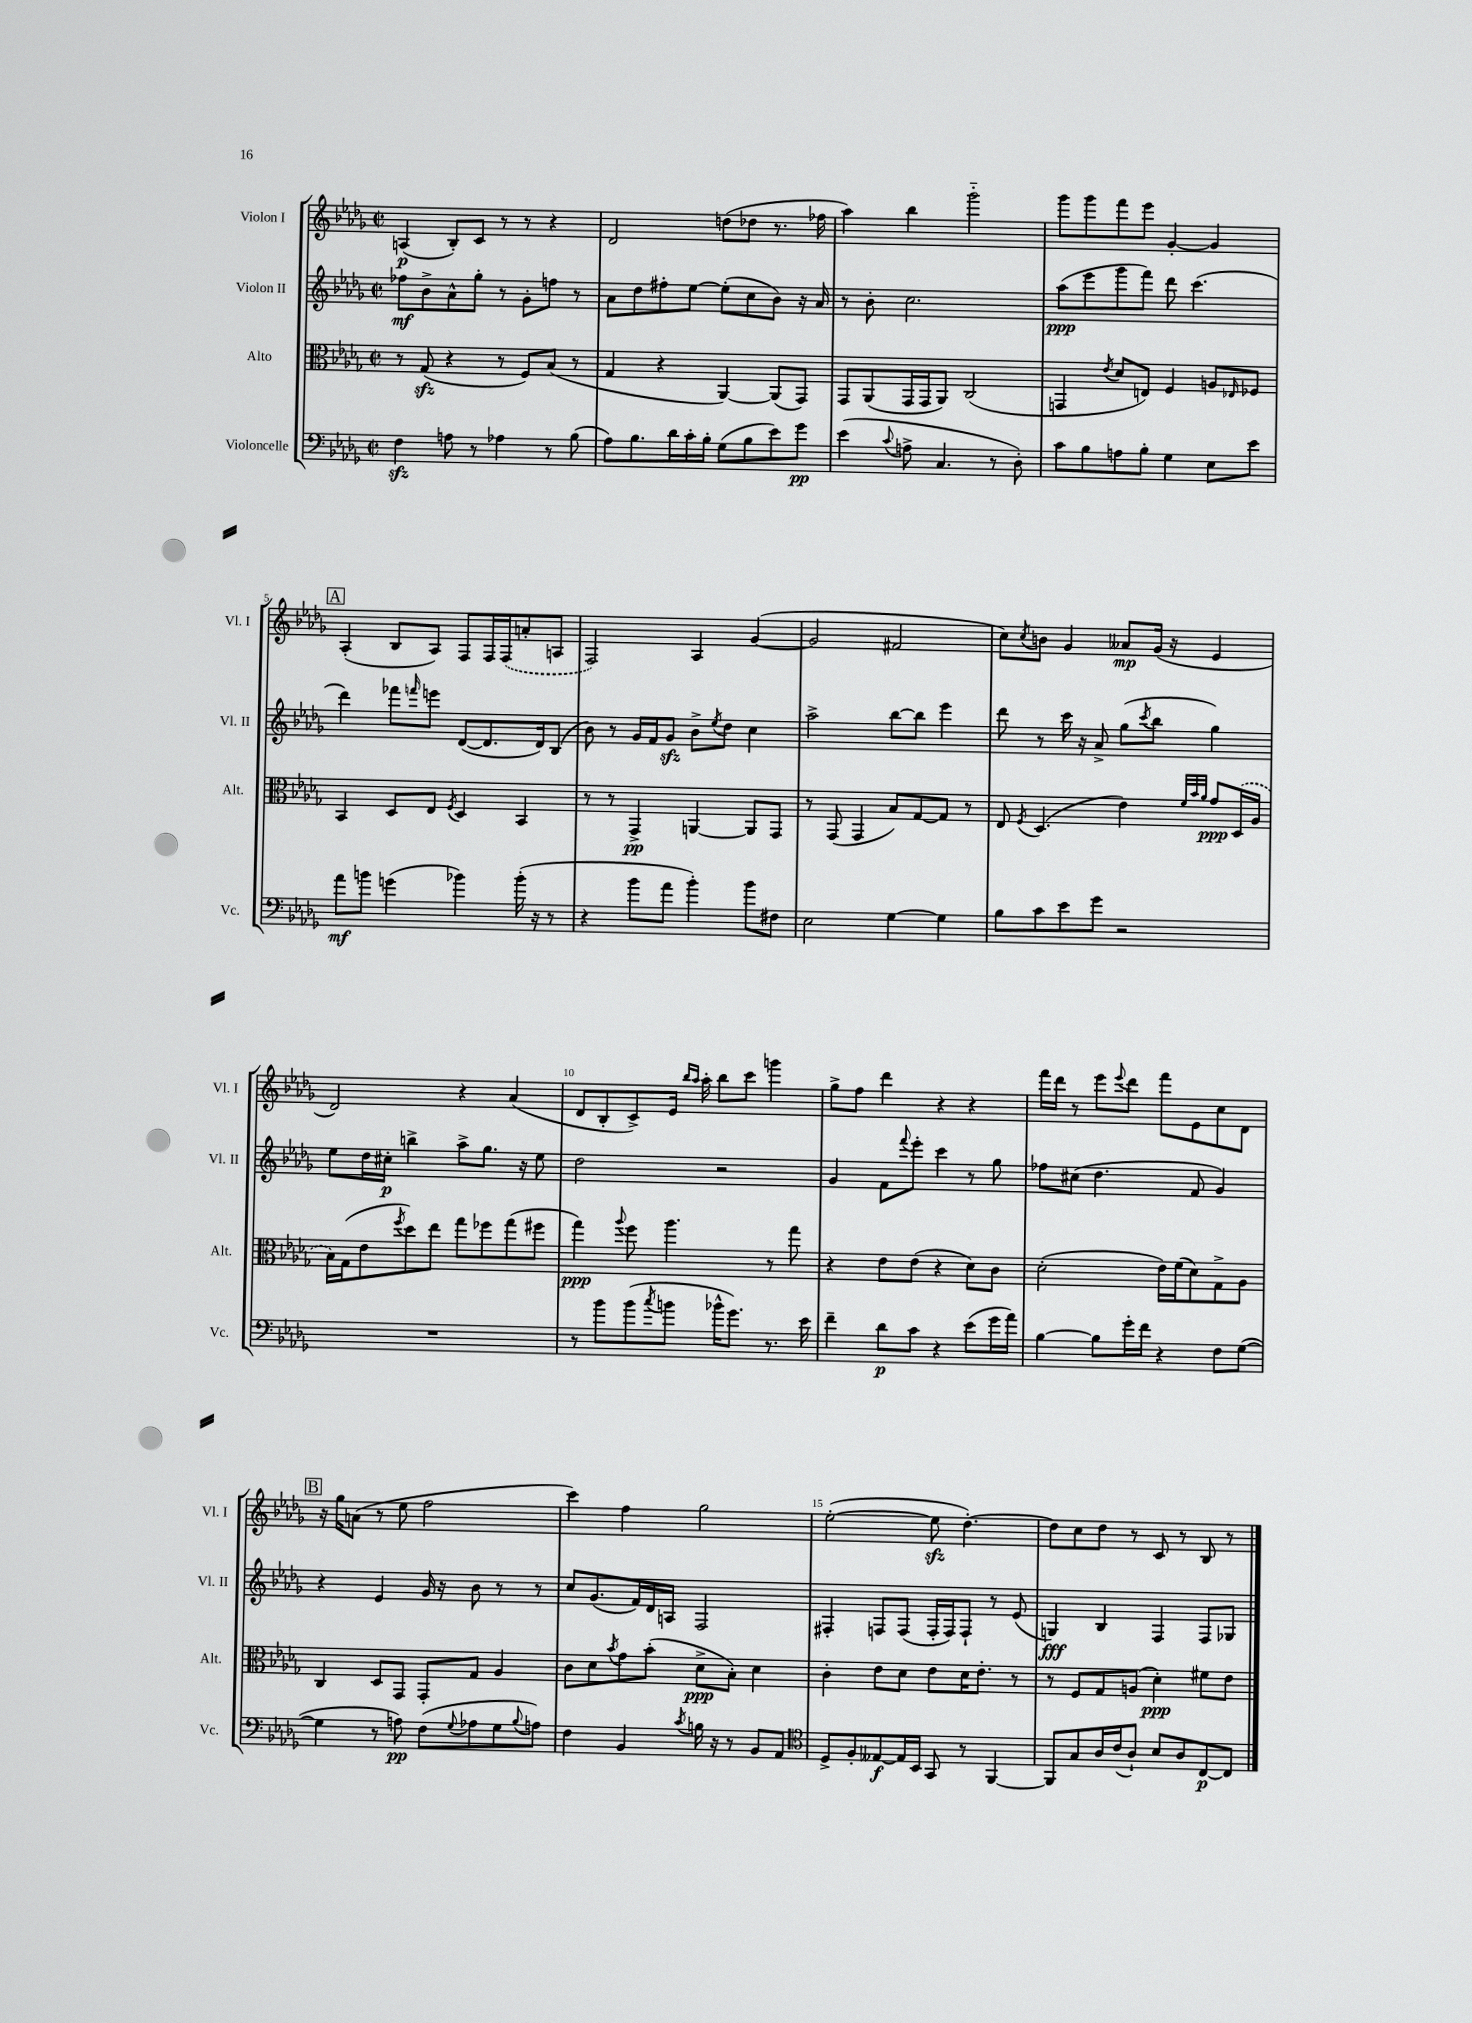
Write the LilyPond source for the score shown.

<<
\new StaffGroup <<
\new Staff = "s0" \with { instrumentName = "Violon I" shortInstrumentName = "Vl. I" } {
    \clef treble \key des \major \defaultTimeSignature \time 2/2
    a4\p( bes8-.) c'8 r8 r8 r4 |
    des'2 d''8( des''8 r8. fes''16 |
    aes''4) bes''4 ges'''2-_ |
    ges'''8 ges'''8 f'''8 ees'''8 ges'4~-. ges'4 |
    \mark \markup { \box "A" } aes4-.( bes8 aes8) f8 f16 \once \slurDashed f16( a'8-. a8 |
    f2) aes4 ges'4~( |
    ges'2 fis'2 |
    c''8) \acciaccatura { c''8 } b'8 ges'4 aeses'8\mp ges'16( r16 ees'4 |
    des'2) r4 aes'4( |
    des'8 bes8-. c'8->) ees'16 \grace { bes''16 aes''16 } aes''16-. bes''8 c'''8 g'''4 |
    ges''8-> f''8 des'''4 r4 r4 |
    f'''16 des'''16 r8 ees'''8 \appoggiatura { ees'''8 } des'''8 f'''8 ees'8 c''8 des'8 |
    \mark \markup { \box "B" } r16 ges''16 a'8( r8 ees''8 f''2 |
    c'''4) f''4 ges''2 |
    ees''2~-.( ees''8\sfz des''4.~-.) |
    des''8 c''8 des''8 r8 c'8 r8 bes8 r8 \bar "|." |
}
\new Staff = "s1" \with { instrumentName = "Violon II" shortInstrumentName = "Vl. II" } {
    \clef treble \key des \major \defaultTimeSignature \time 2/2
    fes''8\mf bes'8-> aes'8-^ ges''8-. r8 ges'8-. f''8 r8 |
    aes'8 des''8 fis''8-. ees''8~ ees''8-.( c''8 bes'8) r16 aes'16 |
    r8 bes'8-. c''2. |
    aes''8\ppp( ees'''8 ges'''8 f'''8) des'''8 c'''4.( |
    \mark \markup { \box "A" } des'''4) fes'''8 \grace { f'''16 } e'''8 des'8~( des'8. des'16) bes8( |
    bes'8) r8 ges'16 f'16 ges'8\sfz bes'8-> \acciaccatura { ees''8 } des''8 c''4 |
    aes''2-> bes''8~ bes''8 ees'''4 |
    des'''8 r8 c'''16 r16 aes'8-> ges''8( \acciaccatura { c'''8 } bes''8 ges''4) |
    ees''8 des''16 cis''16-.\p b''4-> aes''8-> ges''8. r16 ees''8 |
    des''2 r2 |
    ges'4 f'8 \appoggiatura { f'''8 } ees'''8-. c'''4 r8 ges''8 |
    fes''8 cis''8( des''4. f'8 ges'4) |
    \mark \markup { \box "B" } r4 ees'4 ges'16 r16 bes'8 r8 r8 |
    c''8 ges'8.( f'16) des'16 a16 f2 |
    fis4-. f8 f8( f16-. f16) f8-! r8 ees'8( |
    g4\fff) bes4 f4 f8 ges8 \bar "|." |
}
\new Staff = "s2" \with { instrumentName = "Alto" shortInstrumentName = "Alt." } {
    \clef alto \key des \major \defaultTimeSignature \time 2/2
    r8 ges8\sfz( r4 r8 f8) bes8( r8 |
    ges4 r4 aes,4~) aes,8( ges,8) |
    ges,8 aes,8( ges,16 ges,16 aes,8) c2( |
    g,4 \acciaccatura { ees'8 } des'8 e8) f4 a8 \grace { ees16 } fes8 |
    \mark \markup { \box "A" } bes,4 des8 ees8 \acciaccatura { f8 } des4 bes,4 |
    r8 r8 ges,4->\pp a,4~ a,8 ges,8 |
    r8 ges,8( ges,4 bes8) ges8~ ges8 r8 |
    ees8 \acciaccatura { f8 } des4.( ees'4) \grace { f'32 bes'32 aes'32 } ges'8\ppp \once \slurDashed des16( aes16 |
    bes16) ges16( ees'8 \acciaccatura { f''8 } des''8) ees''8 ges''8 fes''8 ges''8( fis''8 |
    ges''4\ppp) \appoggiatura { aes''8 } f''8 aes''4. r8 ges''8 |
    r4 ees'8 ees'8( r4 des'8) c'8 |
    des'2-.( ees'16) f'16( des'8) ges8-> aes8 |
    \mark \markup { \box "B" } c4 des8 ges,8 ges,8-. ges8 aes4 |
    c'8 des'8 \acciaccatura { bes'8 } ges'8 bes'8-.( des'8->\ppp bes8-.) des'4 |
    c'4-. ees'8 des'8 ees'8 des'16 ees'8.-. r8 |
    r8 f8 ges8 a8( des'4-.\ppp) fis'8 ees'8 \bar "|." |
}
\new Staff = "s3" \with { instrumentName = "Violoncelle" shortInstrumentName = "Vc." } {
    \clef bass \key des \major \defaultTimeSignature \time 2/2
    f4\sfz a8 r8 aes4 r8 bes8( |
    aes8) bes8. des'16 c'16-. bes16-. ges8( bes8 ees'8) ges'8\pp |
    ees'4( \appoggiatura { c'8 } a8-> c4. r8 des8-.) |
    c'8 bes8 a8 bes8-. ges4 ees8 ees'8 |
    \mark \markup { \box "A" } aes'8\mf b'8 g'4( bes'4) bes'16-.( r16 r8 |
    r4 bes'8 aes'8 bes'4-.) bes'8 fis8 |
    ees2 ges4~ ges4 |
    bes8 c'8 ees'8 ges'8 r2 |
    R1 |
    r8 bes'8 bes'8( \acciaccatura { c''8 } b'8 bes'16-^ ges'8.) r8. ees'16 |
    f'4-- des'8\p c'8 r4 ees'8( ges'16 aes'16) |
    bes4~ bes8 ges'16-. f'16 r4 f8 ges8~( |
    \mark \markup { \box "B" } ges4 r8 a8\pp) f8( \appoggiatura { ges8 } aes8 ges8 \appoggiatura { bes8 } a8) |
    f4 bes,4 \acciaccatura { c'8 } b16 r16 r8 bes,8 aes,8 |
    \clef tenor des8-> f8-. eeses8~\f eeses16 bes,16 ges,8 r8 f,4~ |
    f,8 ges8 aes16 c'16( aes8-!) bes8 aes8 c8~\p c8 \bar "|." |
}
>>
>>
\layout { \context { \Score \override BarNumber.break-visibility = ##(#f #t #t) barNumberVisibility = #(every-nth-bar-number-visible 5) } }
